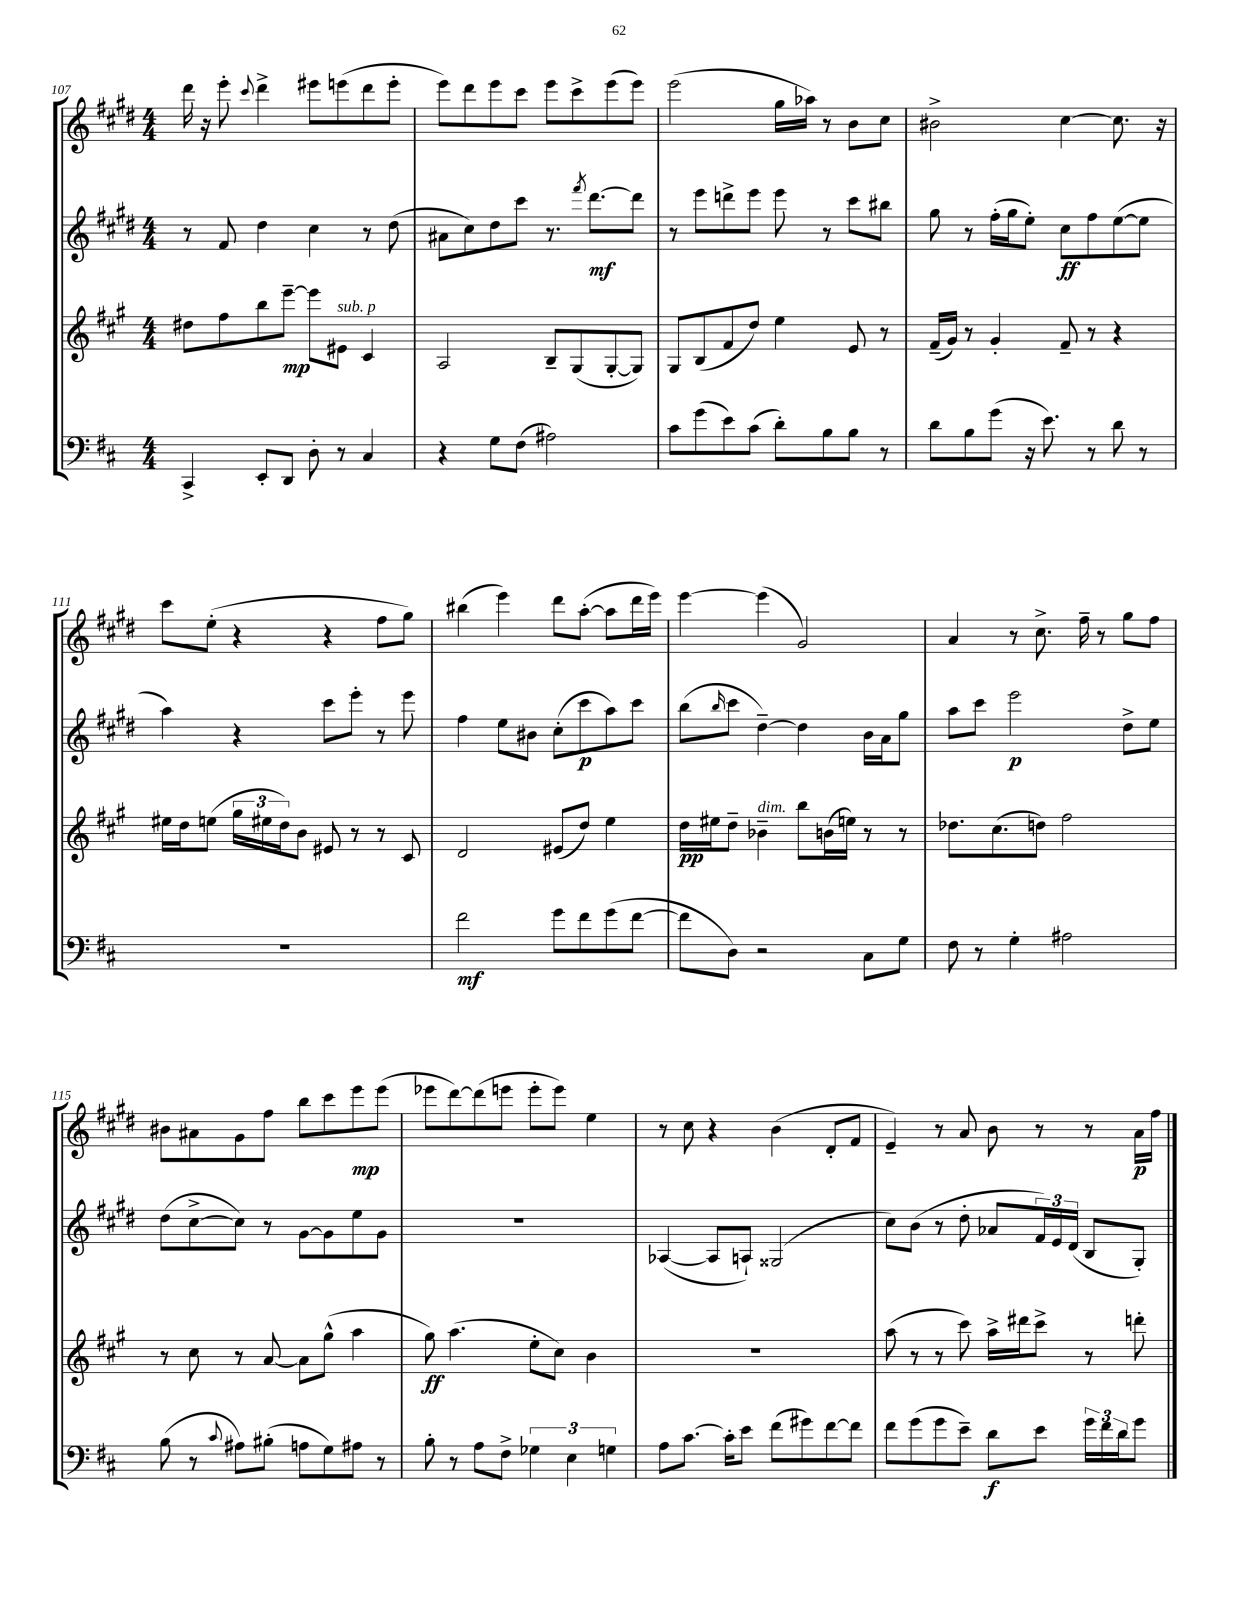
<<
\new StaffGroup <<
\new Staff = "s0" {
    \clef treble \key e \major \numericTimeSignature \time 4/4
    dis'''16 r16 e'''8-. \appoggiatura { cis'''8 } dis'''4-> eis'''8 e'''8( dis'''8 e'''8-. |
    e'''8) dis'''8 e'''8 cis'''8 e'''8 cis'''8-> e'''8( e'''8) |
    e'''2( gis''16 aes''16) r8 b'8 cis''8 |
    bis'2-> cis''4~ cis''8. r16 |
    cis'''8 e''8-.( r4 r4 fis''8 gis''8) |
    bis''4( e'''4) dis'''8 a''8~-.( a''8 dis'''16 e'''16) |
    e'''4~ e'''4( gis'2) |
    a'4 r8 cis''8.-> fis''16-- r8 gis''8 fis''8 |
    bis'8 ais'8 gis'8 fis''8 b''8 cis'''8 e'''8\mp e'''8( |
    ees'''8 dis'''8~) dis'''8( e'''8 e'''8-. e'''8) e''4 |
    r8 cis''8 r4 b'4( dis'8-. fis'8 |
    e'4--) r8 a'8 b'8 r8 r8 a'16\p fis''16 \bar "|." |
}
\new Staff = "s1" {
    \clef treble \key e \major \numericTimeSignature \time 4/4
    r8 fis'8 dis''4 cis''4 r8 dis''8( |
    ais'8 cis''8) dis''8 cis'''8 r8. \acciaccatura { fis'''8 } dis'''8.~\mf dis'''8 |
    r8 e'''8 d'''8-> e'''8 e'''8 r8 cis'''8 bis''8 |
    gis''8 r8 fis''16-.( gis''16 e''8-.) cis''8\ff fis''8 e''8~( e''8 |
    a''4) r4 cis'''8 e'''8-. r8 e'''8 |
    fis''4 e''8 bis'8 cis''8-.( cis'''8\p a''8) cis'''8 |
    b''8( \grace { b''16 } cis'''8 dis''4~--) dis''4 b'16 a'16 gis''8 |
    a''8 cis'''8 e'''2\p dis''8-> e''8 |
    dis''8( cis''8~-> cis''8) r8 gis'8~ gis'8 e''8 gis'8 |
    r1 |
    aes4~( aes8 a8-!) gisis2( |
    cis''8) b'8( r8 dis''8-. aes'8 \tuplet 3/2 { fis'16) e'16 dis'16( } b8 gis8-.) \bar "|." |
}
\new Staff = "s2" {
    \clef treble \key a \major \numericTimeSignature \time 4/4
    dis''8 fis''8 b''8 e'''8~--\mp e'''8 eis'8^\markup { \italic "sub. p" } cis'4 |
    a2 b8-- gis8( gis8~-. gis8) |
    gis8 b8( fis'8 d''8) e''4 e'8 r8 |
    fis'16--( gis'16) r8 gis'4-. fis'8-- r8 r4 |
    eis''16 d''16 e''8( \tuplet 3/2 { gis''16 eis''16 d''16) } b'8 eis'8 r8 r8 cis'8 |
    d'2 eis'8( d''8) e''4 |
    d''16\pp eis''16 d''8-- bes'4--^\markup { \italic "dim." } b''8 b'16( e''16) r8 r8 |
    des''8. cis''8.( d''8) fis''2 |
    r8 cis''8 r8 a'8~ a'8 gis''8-^( a''4 |
    gis''8\ff) a''4.( e''8-. cis''8) b'4 |
    r1 |
    a''8( r8 r8 cis'''8) a''16-> dis'''16 cis'''8-> r8 d'''8-. \bar "|." |
}
\new Staff = "s3" {
    \clef bass \key d \major \numericTimeSignature \time 4/4
    cis,4-> e,8-. d,8 d8-. r8 cis4 |
    r4 g8 fis8( ais2) |
    cis'8 g'8( e'8) cis'8( d'8-.) b8 b8 r8 |
    d'8 b8 g'8( r16 e'8.) r8 d'8 r8 |
    R1 |
    fis'2\mf g'8 fis'8 g'8( fis'8~ |
    fis'8 d8) r2 cis8 g8 |
    fis8 r8 g4-. ais2 |
    b8( r8 \appoggiatura { cis'8 } ais8) bis8-.( a8 g8) ais8 r8 |
    b8-. r8 a8 fis8-> \tuplet 3/2 { ges4 e4 g4 } |
    a8 cis'8.~ cis'16-. e'8 fis'8( gis'8) fis'8~ fis'8 |
    fis'8 g'8( g'8 e'8--) d'8\f e'8 \tuplet 3/2 { g'16 fis'16 d'16 } g'8 \bar "|." |
}
>>
>>
\layout { \context { \Score currentBarNumber = #107 } }
